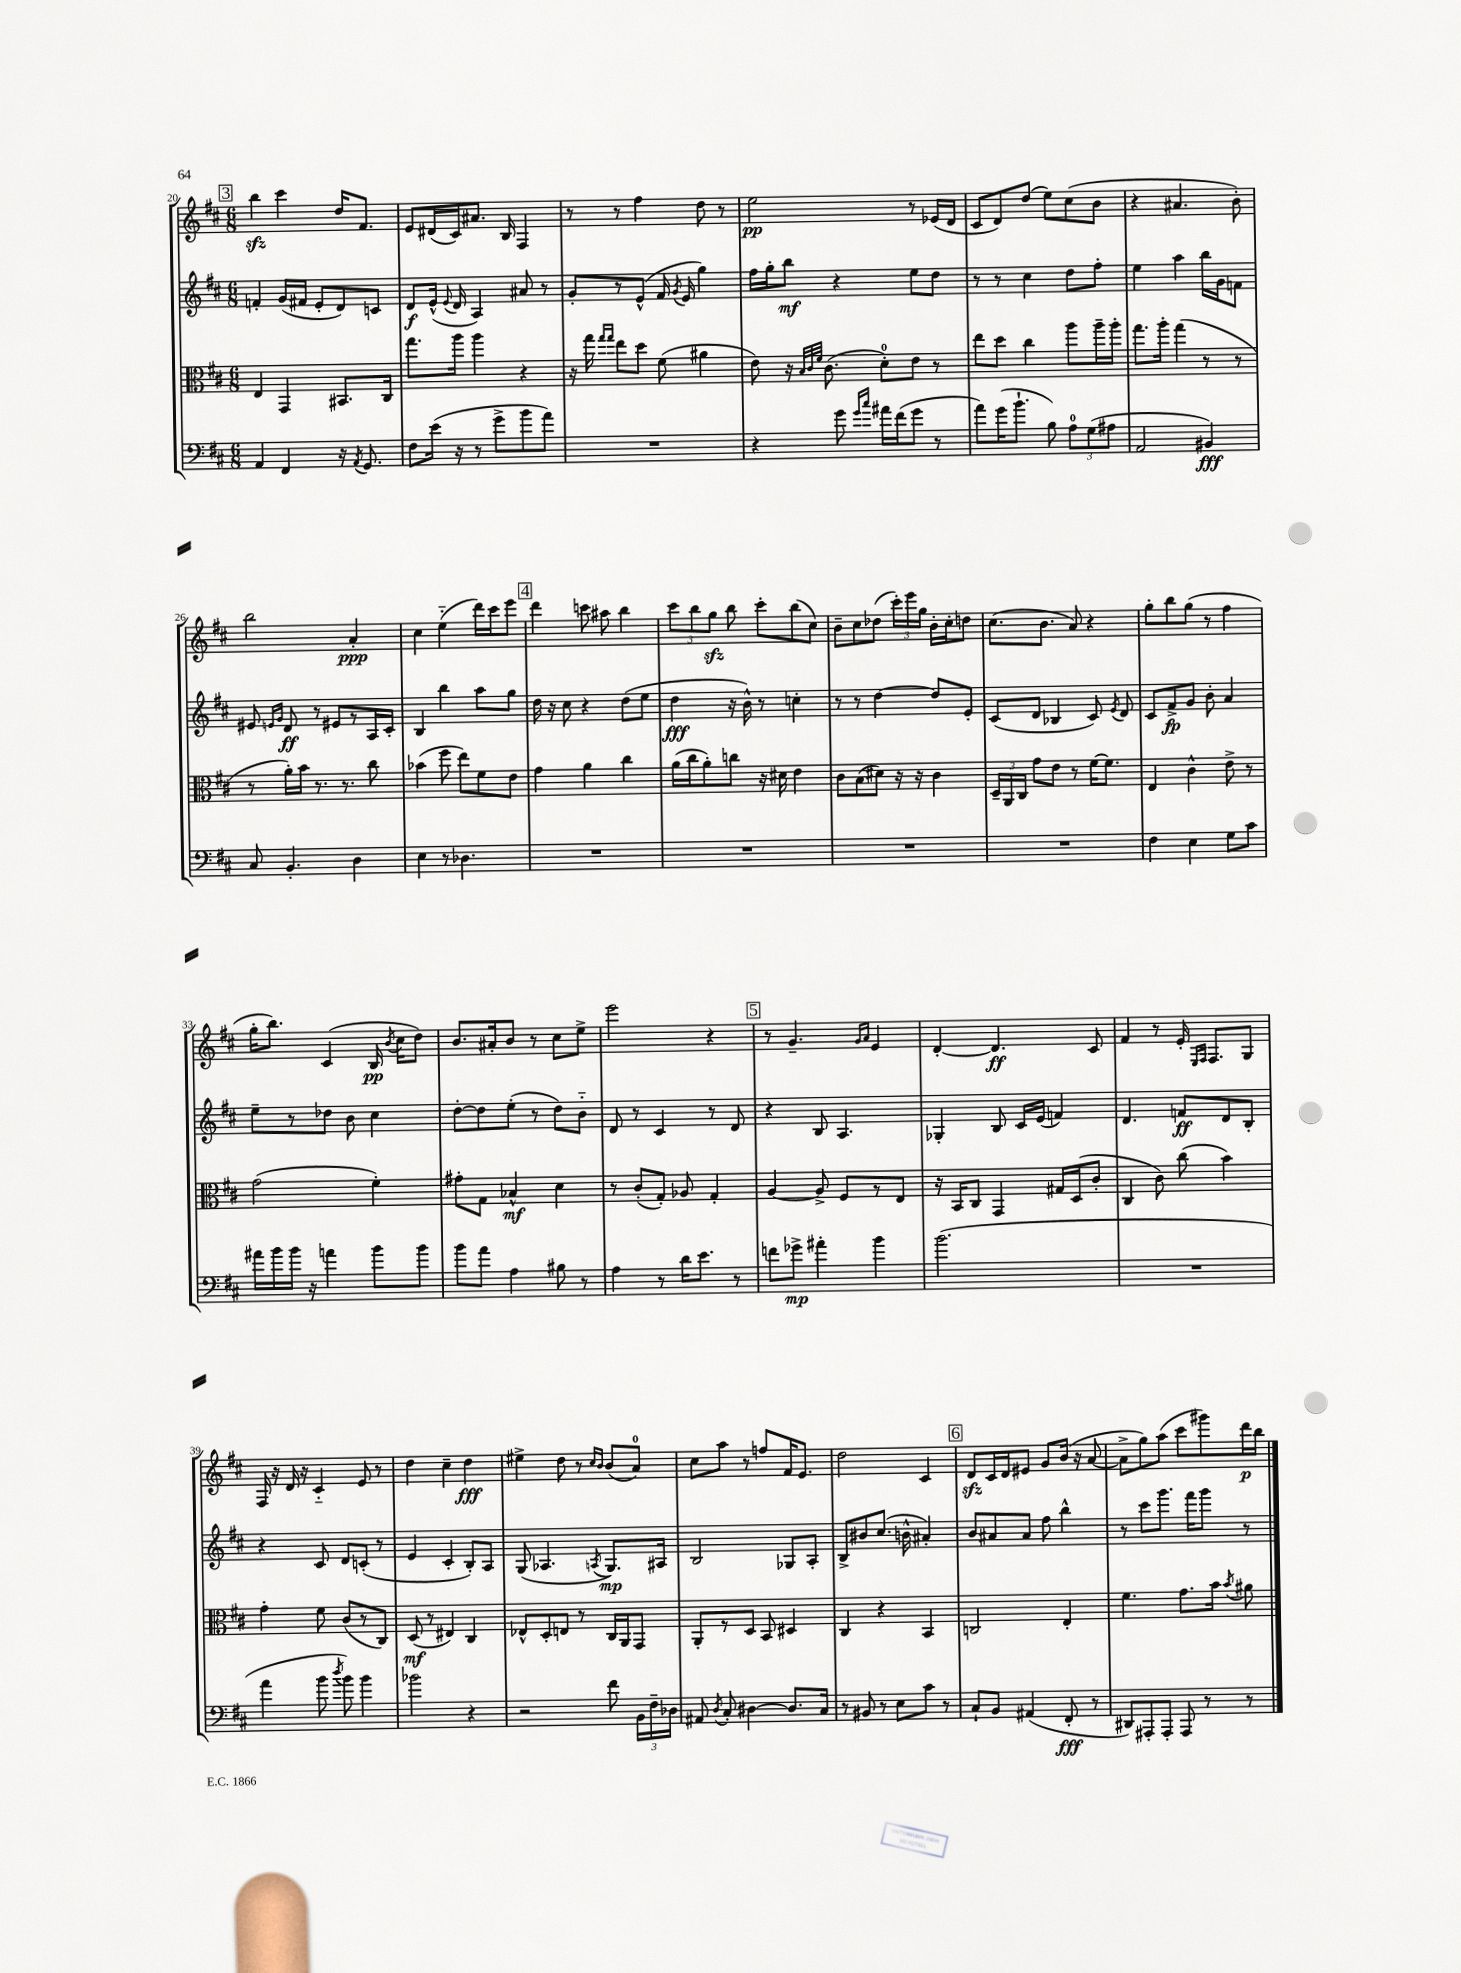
<<
\new StaffGroup <<
\new Staff = "s0" {
    \clef treble \key d \major \numericTimeSignature \time 6/8
    \autoBeamOff \mark \markup { \box "3" } b''4\sfz cis'''4 d''16[ fis'8.] |
    e'8[ dis'16( cis'16) ais'8.] b16 fis4 |
    r8 r8 fis''4 d''8 r8 |
    e''2\pp r8 ees'16[( d'16] |
    cis'8[ d'8) d''8]( e''8[) cis''8( b'8] |
    r4 ais'4. b'8-.) |
    b''2 a'4-.\ppp |
    cis''4 e''4-_( d'''16[) cis'''16 e'''8] |
    \mark \markup { \box "4" } d'''4 c'''8 ais''8 b''4 |
    \tuplet 3/2 { cis'''8[ b''8 g''8]\sfz } b''8 cis'''8[-. b''8( cis''8]) |
    b'8[-- cis''8 des''8]( \tuplet 3/2 { cis'''16[-.) e'''16 g''16] } b'16[-. cis''16-. d''8] |
    cis''8.[( b'8.] a'8) r4 |
    g''8[-. b''8 g''8]( r8 fis''4 |
    g''16[-. b''8.]) cis'4( b16\pp \acciaccatura { b'8 } cis''16[ d''8]) |
    b'8.[ ais'16-. b'8] r8 cis''8[ e''8]-> |
    e'''2 r4 |
    \mark \markup { \box "5" } r8 g'4.-- \grace { g'16[ a'16] } e'4 |
    d'4~-. d'4.\ff cis'8 |
    fis'4 r8 e'16-. \grace { e16[ fis16] } fis8.[ g8] |
    fis16 r16 d'16 r16 cis'4-_ e'8 r8 |
    d''4 cis''4-- d''4\fff |
    eis''4-> d''8 r8 \grace { cis''16[ b'16] } b'8[( a'8]-0) |
    cis''8[ a''8] r8 f''8[ fis'16 e'8.] |
    d''2 cis'4 |
    \mark \markup { \box "6" } d'8[\sfz cis'16 d'16 eis'8] g'8[ b'16]( r16 a'8~ |
    a'8[-> g''8) a''8]( cis'''8[ gis'''8) d'''16\p b''16] \bar "|." |
}
\new Staff = "s1" {
    \clef treble \key d \major \numericTimeSignature \time 6/8
    \autoBeamOff \mark \markup { \box "3" } f'4-. g'16[( fis'16] e'8[-. d'8) c'8] |
    d'8[\f e'16]-^( \appoggiatura { e'8 } d'16 a4) ais'8 r8 |
    g'8[-. r8 e'8]-^( fis'16 \acciaccatura { g'8 } e'16 g''4) |
    fis''16[ g''16-. b''8]\mf r4 e''8[ d''8] |
    r8 r8 cis''4 d''8[ fis''8]-. |
    e''4 a''4 b''16[ g'16 f'8] |
    eis'8 \grace { e'16[ g'16] } d'8\ff r8 eis'8[ r8 a16 cis'16]-. |
    b4 b''4 a''8[ g''8] |
    \mark \markup { \box "4" } d''16 r16 cis''8 r4 d''8[( e''8] |
    d''4\fff r16 b'16-^) r8 c''4-. |
    r8 r8 d''4~ d''8[ e'8]-. |
    cis'8[( d'8] bes4 cis'8) \acciaccatura { e'8 } d'8 |
    cis'8[ fis'8->\fp g'8] b'8-. a'4 |
    e''8[-- r8 des''8] b'8 cis''4 |
    d''8[~-. d''8 e''8]-.( r8 d''8[) b'8]-_ |
    d'8 r8 cis'4 r8 d'8 |
    \mark \markup { \box "5" } r4 b8 a4. |
    ges4-. b8 cis'16[ e'16]( f'4) |
    d'4. f'8[\ff d'8 b8]-. |
    r4 cis'8 d'8[ c'8]-.( r8 |
    e'4 cis'4-. b8[-.) a8] |
    g8( aes4. \acciaccatura { a8 } g8.[\mp) ais16] |
    b2 ges8[ a8]-. |
    b8[-> bis'8 cis''8.]( b'16-^ ais'4-.) |
    \mark \markup { \box "6" } b'8[ ais'8 ais'8] fis''8 b''4-^ |
    r8 cis'''8[ g'''8.] fis'''16[ g'''8] r8 \bar "|." |
}
\new Staff = "s2" {
    \clef alto \key d \major \numericTimeSignature \time 6/8
    \autoBeamOff \mark \markup { \box "3" } e4 g,4 bis,8.[ cis16] |
    g''8.[ a''16] a''4 r4 |
    r16 g''16 \grace { g''16[ g''16] } e''8[ d''8] fis'8( ais'4 |
    e'8) r16 \grace { b32[ cis'32 fis'32] } cis'8.( d'8[-0-.) e'8] r8 |
    e''8[ d''8] cis''4 a''8[ a''16-- a''16]-. |
    g''8.[ a''16]-. g''4( r8 r8 |
    r8 a'16[-.) b'16] r8. r8. cis''8 |
    bes'4( fis''8 e''8[) fis'8 e'8] |
    \mark \markup { \box "4" } g'4 a'4 cis''4 |
    a'16[( cis''16 a'8-.) c''8] r16 dis'16 e'4 |
    cis'8[ b8( dis'8]) r16 r16 cis'4 |
    \tuplet 3/2 { d16[-- a,16 cis16] } g'8[ e'8] r8 fis'16[~ fis'8.] |
    e4 cis'4-^ e'8-> r8 |
    g'2( fis'4-.) |
    gis'8[-. g8] bes4-^\mf d'4 |
    r8 cis'8[-.( g8]-.) aes8 g4-. |
    \mark \markup { \box "5" } a4~ a8-> fis8[ r8 e8] |
    r16 b,16[ cis8] g,4 gis16[ d16( cis'8]-. |
    cis4 cis'8) cis''8( b'4) |
    g'4-. fis'8 cis'8[( r8 cis8]) |
    d8\mf( r8 eis4) cis4 |
    ees8[-^ d8-. e8] r8 cis16[ a,16 g,8] |
    a,8[-. r8 d8] b,8 dis4 |
    cis4 r4 b,4 |
    \mark \markup { \box "6" } c2 e4-. |
    fis'4. g'8.[ b'16] \acciaccatura { b'8 } ais'8 \bar "|." |
}
\new Staff = "s3" {
    \clef bass \key d \major \numericTimeSignature \time 6/8
    \autoBeamOff \mark \markup { \box "3" } a,4 fis,4 r16 \acciaccatura { a,8 } g,8. |
    fis8[ e'16]( r16 r8 g'8[-> b'8 a'8]) |
    R2. |
    r4 g'8 \grace { g'16[ cis''16] } ais'16[ fis'16( g'8] r8 |
    a'8[) g'16( b'8.]-! b8) \tuplet 3/2 { a8[-0 g8( ais8] } |
    a,2 bis,4\fff) |
    cis8 b,4.-. d4 |
    e4 r8 des4. |
    \mark \markup { \box "4" } R2. |
    R2. |
    R2. |
    R2. |
    fis4 e4 g8[ cis'8] |
    ais'16[ b'16 b'16] r16 a'4 b'8[ b'8] |
    b'8[ a'8] a4 bis8 r8 |
    a4 r8 d'16[ e'8.] r8 |
    \mark \markup { \box "5" } f'8[ ges'8]->\mp ais'4-. b'4 |
    b'2.( |
    R2. |
    a'4 b'8 \acciaccatura { d''8 } b'8) b'4 |
    bes'2 r4 |
    r2 fis'8 \tuplet 3/2 { b,16[ fis16-- des16] } |
    ais,8 \acciaccatura { d8 } cis8-. dis4~ dis8.[ cis16] |
    r8 bis,8 r8 e8[ cis'8] r8 |
    \mark \markup { \box "6" } cis8[-! b,8] ais,4( fis,8-.\fff r8 |
    dis,8[) ais,,8-. ais,,8]-. ais,,8 r8 r8 \bar "|." |
}
>>
>>
\layout { \context { \Score currentBarNumber = #20 } }
